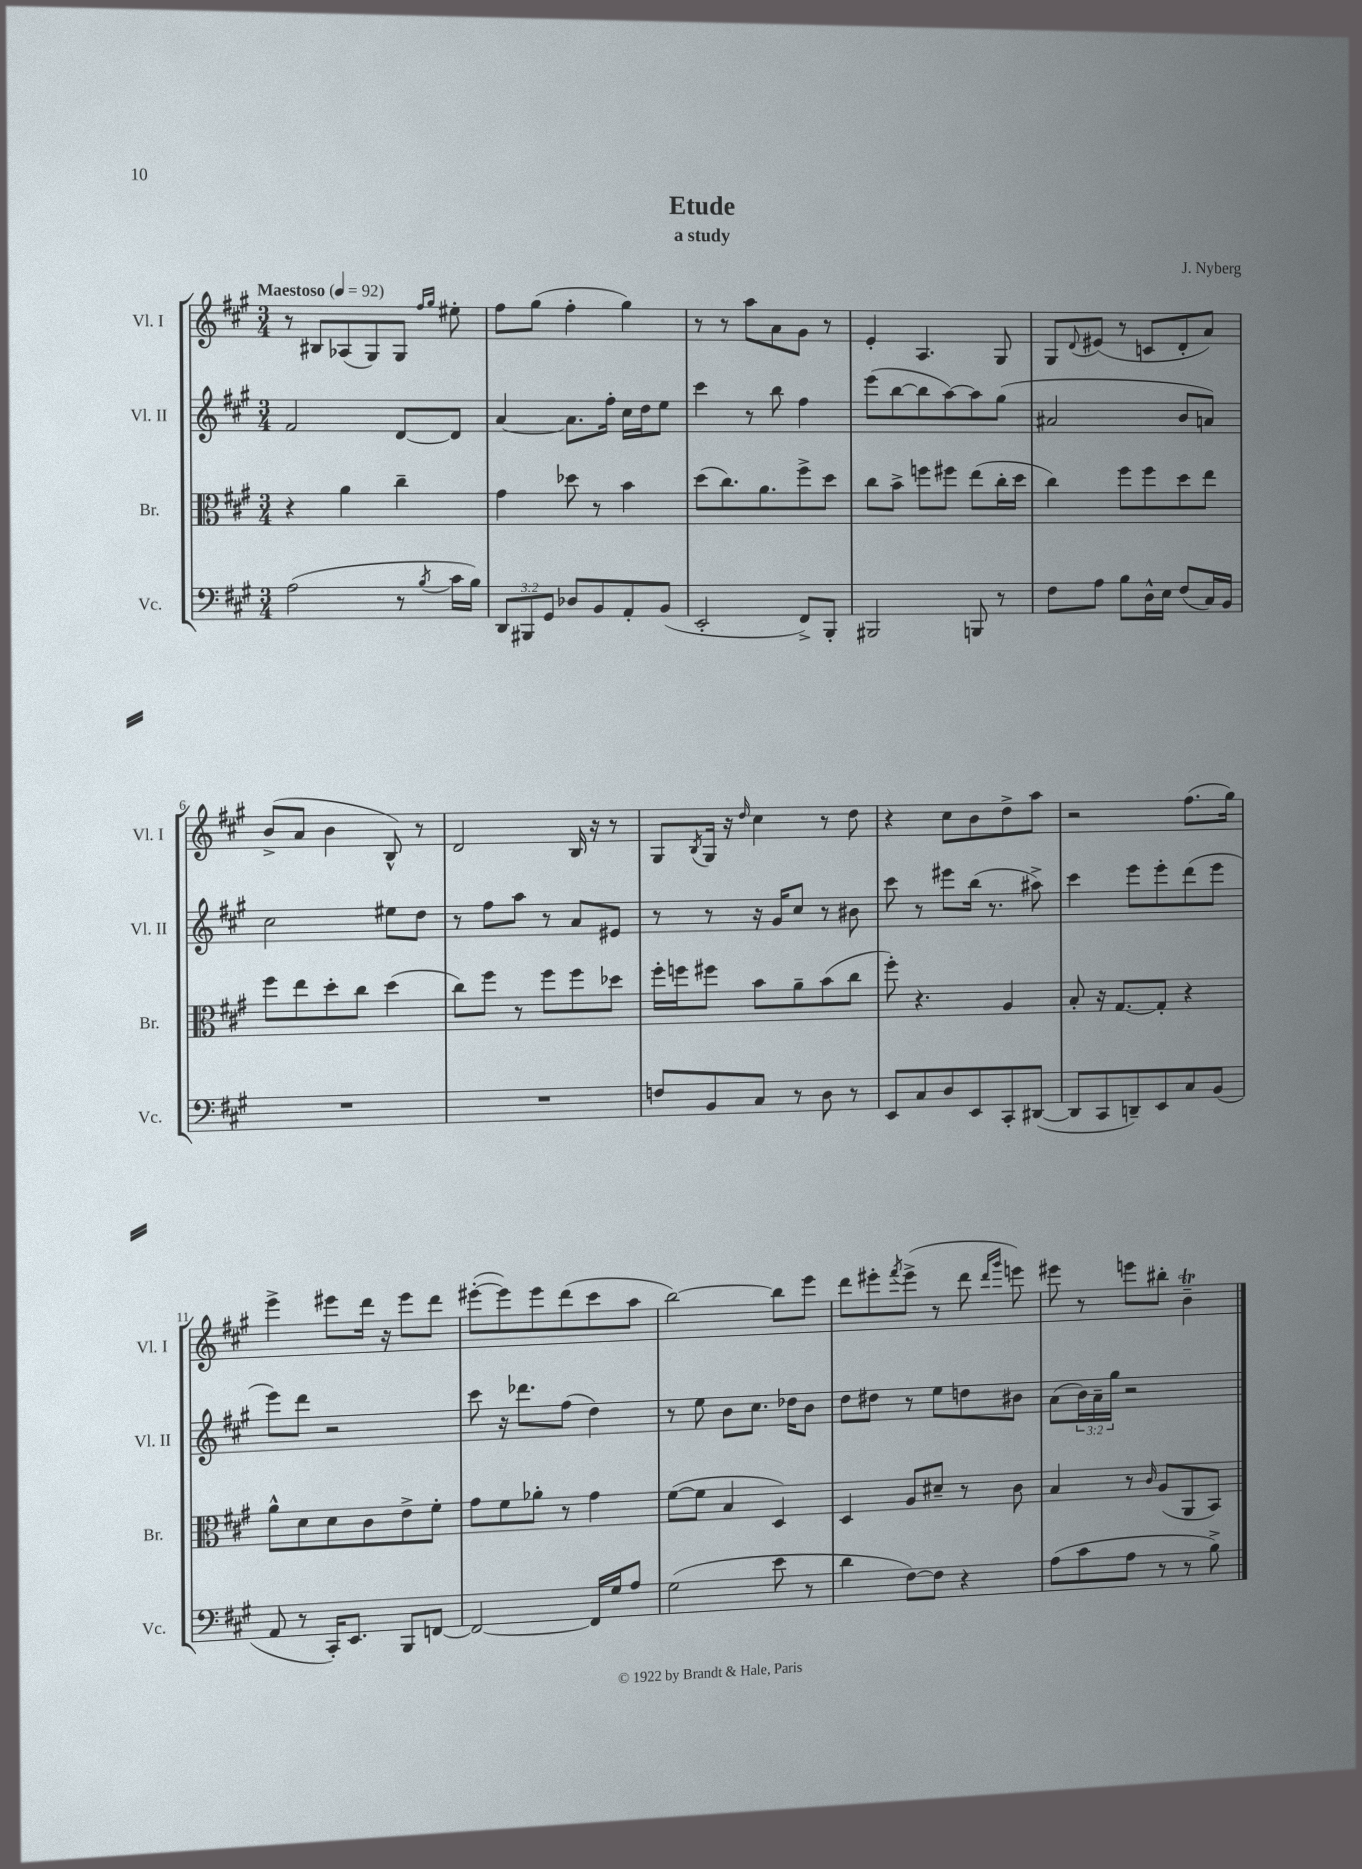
\header { title = "Etude" composer = "J. Nyberg" subtitle = "a study" }
<<
\new StaffGroup <<
\new Staff = "s0" \with { instrumentName = "Vl. I" shortInstrumentName = "Vl. I" } {
    \clef treble \key a \major \numericTimeSignature \time 3/4 \tempo "Maestoso" 4 = 92
    r8 bis8 aes8( gis8) gis8 \grace { fis''16 gis''16 } eis''8-. |
    fis''8 gis''8( fis''4-. gis''4) |
    r8 r8 a''8 a'8 gis'8 r8 |
    e'4-. a4. gis8 |
    gis8 \appoggiatura { d'8 } eis'8( r8 c'8 d'8-. a'8) |
    b'8->( a'8 b'4 b8-^) r8 |
    d'2 b16 r16 r8 |
    gis8 \acciaccatura { b8 } gis16 r16 \grace { d''16 } cis''4 r8 d''8 |
    r4 cis''8 b'8 d''8-> a''8 |
    r2 fis''8.( gis''16) |
    e'''4-> eis'''8 d'''16 r16 eis'''8 d'''8 |
    eis'''8~-.( eis'''8) eis'''8 d'''8( cis'''8 a''8 |
    b''2~) b''8 e'''8 |
    d'''8 eis'''8-. \acciaccatura { fis'''8 } eis'''8->( r8 d'''8 \grace { d'''16 gis'''16 } e'''8) |
    eis'''8 r8 e'''8 bis''8-. b'4--\trill \bar "|." |
}
\new Staff = "s1" \with { instrumentName = "Vl. II" shortInstrumentName = "Vl. II" } {
    \clef treble \key a \major \numericTimeSignature \time 3/4 \override Staff.TupletNumber.text = #tuplet-number::calc-fraction-text
    fis'2 d'8~ d'8 |
    a'4~ a'8. fis''16-. cis''16 d''16 e''8 |
    cis'''4 r8 b''8 fis''4 |
    e'''8( b''8~ b''8 a''8~) a''8 gis''8( |
    ais'2 b'8 a'8) |
    cis''2 eis''8 d''8 |
    r8 fis''8 a''8 r8 a'8 eis'8 |
    r8 r8 r16 gis'16 cis''8 r8 bis'8 |
    cis'''8 r8 eis'''8 b''16( r8. ais''8->) |
    cis'''4 e'''8 e'''8-. d'''8( e'''8 |
    e'''8) d'''8 r2 |
    cis'''8 r16 des'''8. fis''8( d''4) |
    r8 e''8 b'8 cis''8. des''16 b'8 |
    d''8 dis''8 r8 e''8 d''8 bis'8 |
    a'8( \tuplet 3/2 { b'16) a'16-- gis''16 } r2 \bar "|." |
}
\new Staff = "s2" \with { instrumentName = "Br." shortInstrumentName = "Br." } {
    \clef alto \key a \major \numericTimeSignature \time 3/4
    r4 a'4 cis''4-- |
    gis'4 des''8 r8 b'4 |
    d''8( cis''8.) a'8. fis''8-> d''8 |
    cis''8 b'8-> f''8 fis''8 e''8( cis''16-. d''16 |
    cis''4) fis''8 fis''8 d''8 e''8 |
    fis''8 e''8 d''8-. cis''8 d''4( |
    cis''8) fis''8 r8 fis''8 fis''8 des''8 |
    fis''16-. f''16 fis''8 b'8 a'8-- b'8( cis''8 |
    fis''8-.) r4. a4 |
    b8-. r16 gis8.~ gis8-. r4 |
    a'8-^ d'8 d'8 cis'8 e'8-> fis'8-. |
    gis'8 fis'8 aes'8-. r8 gis'4 |
    fis'8~( fis'8 b4 d4) |
    d4 a8 dis'8-- r8 cis'8 |
    b4 r8 \grace { cis'16 } a8( a,8 b,8) \bar "|." |
}
\new Staff = "s3" \with { instrumentName = "Vc." shortInstrumentName = "Vc." } {
    \clef bass \key a \major \numericTimeSignature \time 3/4 \override Staff.TupletNumber.text = #tuplet-number::calc-fraction-text
    a2( r8 \acciaccatura { b8 } cis'16 b16) |
    \tuplet 3/2 { d,8 bis,,8 gis,8 } des8 b,8 a,8-. b,8( |
    e,2-. fis,8->) b,,8-. |
    bis,,2 b,,8 r8 |
    fis8 a8 b8 d16-^ e16 fis8( cis16) b,16 |
    R2. |
    R2. |
    f8 b,8 cis8 r8 d8 r8 |
    e,8 cis8 d8 e,8 cis,8-. dis,8~( |
    dis,8 cis,8 d,8--) e,8 cis8 b,8( |
    a,8 r8 cis,16-.) e,8. b,,8 f,8~ |
    f,2~ f,16 gis16 a8 |
    gis2( e'8 r8 |
    d'4 fis8~) fis8 r4 |
    a8( cis'8 a8 r8 r8 b8->) \bar "|." |
}
>>
>>
